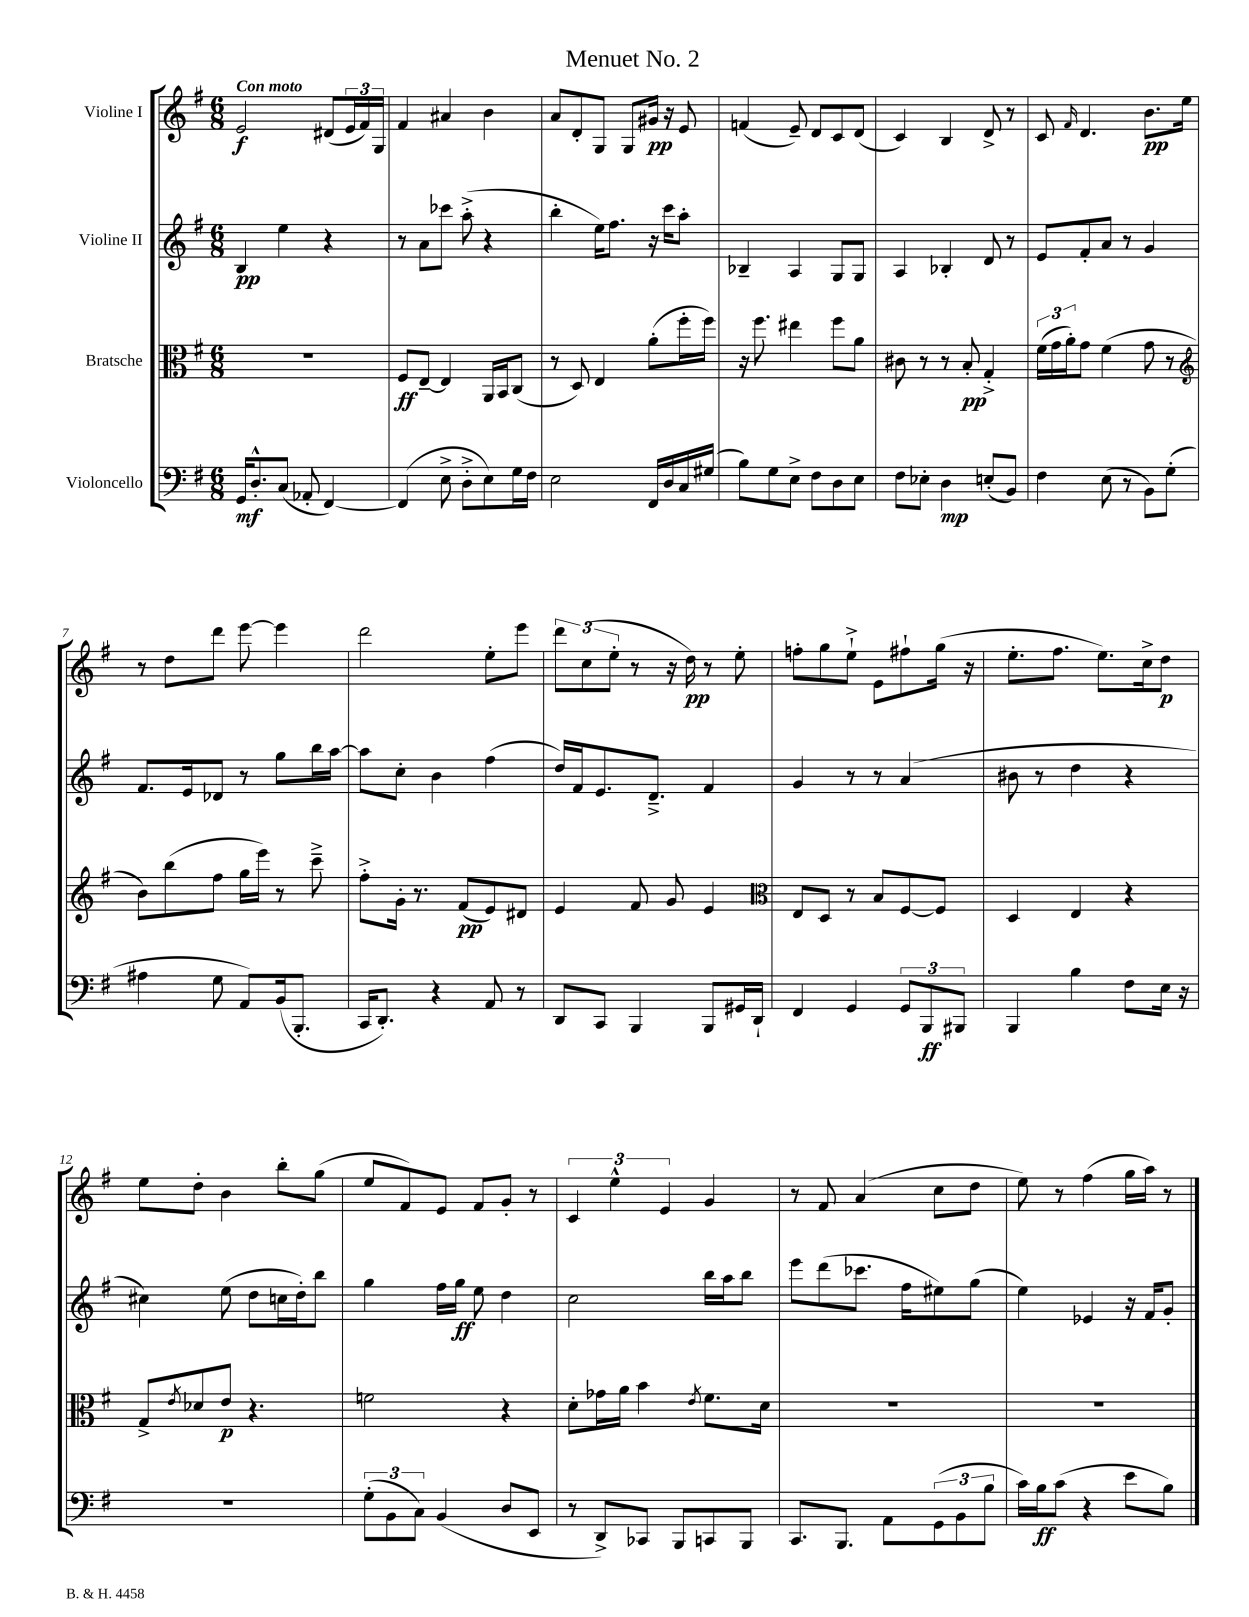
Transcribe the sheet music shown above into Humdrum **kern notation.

**kern	**dynam	**kern	**dynam	**kern	**dynam	**kern	**dynam
*part4	*part4	*part3	*part3	*part2	*part2	*part1	*part1
*staff4	*staff4	*staff3	*staff3	*staff2	*staff2	*staff1	*staff1
*I"Violoncello	*	*I"Bratsche	*	*I"Violine II	*	*I"Violine I	*
*clefF4	*	*clefC3	*	*clefG2	*	*clefG2	*
*k[f#]	*	*k[f#]	*	*k[f#]	*	*k[f#]	*
*M6/8	*	*M6/8	*	*M6/8	*	*M6/8	*
=1	=1	=1	=1	=1	=1	=1	=1
!	!	!	!	!	!	!LO:TX:a:B:t=Con moto	!
16GG/KL	mf	2.r	.	4B/	pp	2e/	f
8.D'^^/	.	.	.	.	.	.	.
(8C/J	.	.	.	4ee\	.	.	.
8AA-X'/	.	.	.	.	.	.	.
[4FF#/)	.	.	.	4r	.	(8d#X/L	.
.	.	.	.	.	.	24e/L	.
.	.	.	.	.	.	24f#/)	.
.	.	.	.	.	.	24G/JJ	.
=2	=2	=2	=2	=2	=2	=2	=2
(4FF#/]	.	8F#/L	ff	8r	.	4f#/	.
.	.	[8E~/J	.	8a\L	.	.	.
8E^\	.	4E/]	.	8ccc-X\J	.	4a#X/	.
8D'^\L	.	.	.	(8aa'^\	.	.	.
8E\)	.	16AA/LL	.	4r	.	4b\	.
.	.	16BB/J	.	.	.	.	.
16G\L	.	(8C/J	.	.	.	.	.
16F#\JJ	.	.	.	.	.	.	.
=3	=3	=3	=3	=3	=3	=3	=3
2E\	.	8r	.	4bb'\	.	8a/L	.
.	.	8D/)	.	.	.	8d'/	.
.	.	4E/	.	16ee\KL)	.	8G/J	.
.	.	.	.	8.ff#\J	.	.	.
.	.	.	.	.	.	8G/L	.
16FF#/LL	.	(8a'\L	.	16r	.	16g#X/Jk	pp
16D/	.	.	.	16ccc\KL	.	16r	.
16C/	.	16ff#'\L	.	8aa'\J	.	8e/	.
(16G#X/JJ	.	16ff#\JJ)	.	.	.	.	.
=4	=4	=4	=4	=4	=4	=4	=4
8B\L)	.	16r	.	4B-X~/	.	(4fn/	.
.	.	8.ff#\	.	.	.	.	.
8G\	.	.	.	.	.	.	.
8E^\J	.	4ee#X\	.	4A/	.	8e~/)	.
8F#\L	.	.	.	.	.	8d/L	.
8D\	.	8ff#\L	.	8G/L	.	8c/	.
8E\J	.	8a\J	.	8G/J	.	(8d/J	.
=5	=5	=5	=5	=5	=5	=5	=5
8F#\L	.	8c#X\	.	4A/	.	4c/)	.
8E-X'\J	.	8r	.	.	.	.	.
4D\	mp	8r	.	4B-X'/	.	4B/	.
.	.	8B'/	pp	.	.	.	.
(8En'/L	.	4G'^/	.	8d/	.	8d^/	.
8BB/J)	.	.	.	8r	.	8r	.
=6	=6	=6	=6	=6	=6	=6	=6
4F#\	.	(24f#\LL	.	8e/L	.	8c/	.
.	.	24g\	.	.	.	.	.
.	.	24a'\J)	.	.	.	.	.
.	.	.	.	.	.	16qqf#/	.
.	.	8g\J	.	8f#'/	.	4.d/	.
(8E\	.	(4f#\	.	8a/J	.	.	.
8r	.	.	.	8r	.	.	.
8BB\L)	.	8g\	.	4g/	.	8.b\L	pp
(8G'\J	.	8r	.	.	.	.	.
.	.	.	.	.	.	16ee\Jk	.
!!LO:LB:g=z
=7	=7	=7	=7	=7	=7	=7	=7
*	*	*clefG2	*	*	*	*	*
4A#X\	.	8b\L)	.	8.f#/L	.	8r	.
.	.	(8bb\	.	.	.	8dd\L	.
.	.	.	.	16e/k	.	.	.
8G\	.	8ff#\J	.	8d-X/J	.	8ddd\J	.
8AA/L)	.	16gg\LL	.	8r	.	[8eee\	.
.	.	16eee\JJ)	.	.	.	.	.
(16BB/k	.	8r	.	8gg\L	.	4eee\]	.
8.BBB'/J	.	.	.	.	.	.	.
.	.	8ccc~^\	.	16bb\L	.	.	.
.	.	.	.	[16aa\JJ	.	.	.
=8	=8	=8	=8	=8	=8	=8	=8
16CC/KL	.	8ff#'^\L	.	8aa\L]	.	2ddd\	.
8.DD'/J)	.	.	.	.	.	.	.
.	.	16g'\Jk	.	8cc'\J	.	.	.
.	.	8.r	.	.	.	.	.
4r	.	.	.	4b\	.	.	.
.	.	(8f#/L	pp	.	.	.	.
8AA/	.	8e/)	.	(4ff#\	.	8ee'\L	.
8r	.	8d#X/J	.	.	.	8eee\J	.
=9	=9	=9	=9	=9	=9	=9	=9
8DD/L	.	4e/	.	16dd/LL)	.	12ddd\L	.
.	.	.	.	16f#/J	.	.	.
.	.	.	.	.	.	(12cc\	.
8CC/J	.	.	.	8.e/	.	.	.
.	.	.	.	.	.	12ee'\J	.
4BBB/	.	8f#/	.	.	.	8r	.
.	.	.	.	8.d~^/J	.	.	.
.	.	8g/	.	.	.	16r	.
.	.	.	.	.	.	16dd\)	pp
8BBB/L	.	4e/	.	4f#/	.	8r	.
16GG#X/L	.	.	.	.	.	8ee'\	.
16DD`/JJ	.	.	.	.	.	.	.
=10	=10	=10	=10	=10	=10	=10	=10
*	*	*clefC3	*	*	*	*	*
4FF#/	.	8E/L	.	4g/	.	8ffn'\L	.
.	.	8D/J	.	.	.	8gg\	.
4GG/	.	8r	.	8r	.	8ee`^\J	.
.	.	8B/L	.	8r	.	8e\L	.
12GG/L	.	[8F#/	.	(4a/	.	8ff#X`\	.
12BBB/	ff	.	.	.	.	.	.
.	.	8F#/J]	.	.	.	(16gg\Jk	.
12BBB#X/J	.	.	.	.	.	.	.
.	.	.	.	.	.	16r	.
=11	=11	=11	=11	=11	=11	=11	=11
4BBB/	.	4D/	.	8b#X\	.	8.ee'\L	.
.	.	.	.	8r	.	.	.
.	.	.	.	.	.	8.ff#\J	.
4B\	.	4E/	.	4dd\	.	.	.
.	.	.	.	.	.	8.ee\L)	.
8F#\L	.	4r	.	4r	.	.	.
.	.	.	.	.	.	16cc^\k	.
16E\Jk	.	.	.	.	.	8dd\J	p
16r	.	.	.	.	.	.	.
!!LO:LB:g=z
=12	=12	=12	=12	=12	=12	=12	=12
2.r	.	8G^/L	.	4cc#X\)	.	8ee\L	.
.	.	8qe/	.	.	.	.	.
.	.	8d-X/	.	.	.	8dd'\J	.
.	.	8e/J	p	(8ee\	.	4b\	.
.	.	4.r	.	8dd\L	.	.	.
.	.	.	.	16ccn\L	.	8bb'\L	.
.	.	.	.	16dd'\J)	.	.	.
.	.	.	.	8bb\J	.	(8gg\J	.
=13	=13	=13	=13	=13	=13	=13	=13
(12G'\L	.	2fn\	.	4gg\	.	8ee/L	.
12BB\	.	.	.	.	.	.	.
.	.	.	.	.	.	8f#/)	.
12C\J)	.	.	.	.	.	.	.
(4BB/	.	.	.	16ff#\LL	.	8e/J	.
.	.	.	.	16gg\JJ	ff	.	.
.	.	.	.	8ee\	.	8f#/L	.
8D/L	.	4r	.	4dd\	.	8g'/J	.
8EE/J	.	.	.	.	.	8r	.
=14	=14	=14	=14	=14	=14	=14	=14
8r	.	8d'\L	.	2cc\	.	6c/	.
8DD^/L)	.	16g-X\L	.	.	.	.	.
.	.	.	.	.	.	6ee^^\	.
.	.	16a\JJ	.	.	.	.	.
8CC-X/J	.	4b\	.	.	.	.	.
.	.	.	.	.	.	6e/	.
8BBB/L	.	.	.	.	.	.	.
.	.	8qe/	.	.	.	.	.
8CCn/	.	8.f#\L	.	16bb\LL	.	4g/	.
.	.	.	.	16aa\J	.	.	.
8BBB/J	.	.	.	8bb\J	.	.	.
.	.	16d\Jk	.	.	.	.	.
=15	=15	=15	=15	=15	=15	=15	=15
8.CC/L	.	2.r	.	8eee\L	.	8r	.
.	.	.	.	(8ddd\	.	8f#/	.
8.BBB/J	.	.	.	.	.	.	.
.	.	.	.	8.ccc-X\J	.	(4a/	.
8AA\L	.	.	.	.	.	.	.
.	.	.	.	16ff#\KL	.	.	.
(12GG\	.	.	.	8ee#X\)	.	8cc\L	.
12BB\	.	.	.	.	.	.	.
.	.	.	.	(8gg\J	.	8dd\J	.
12B\J	.	.	.	.	.	.	.
=16	=16	=16	=16	=16	=16	=16	=16
16c\LL)	.	2.r	.	4ee\)	.	8ee\)	.
16B\J	ff	.	.	.	.	.	.
(8c\J	.	.	.	.	.	8r	.
4r	.	.	.	4e-X/	.	(4ff#\	.
8e\L	.	.	.	16r	.	16gg\LL	.
.	.	.	.	16f#/KL	.	16aa\JJ)	.
8B\J)	.	.	.	8g'/J	.	8r	.
==	==	==	==	==	==	==	==
*-	*-	*-	*-	*-	*-	*-	*-
